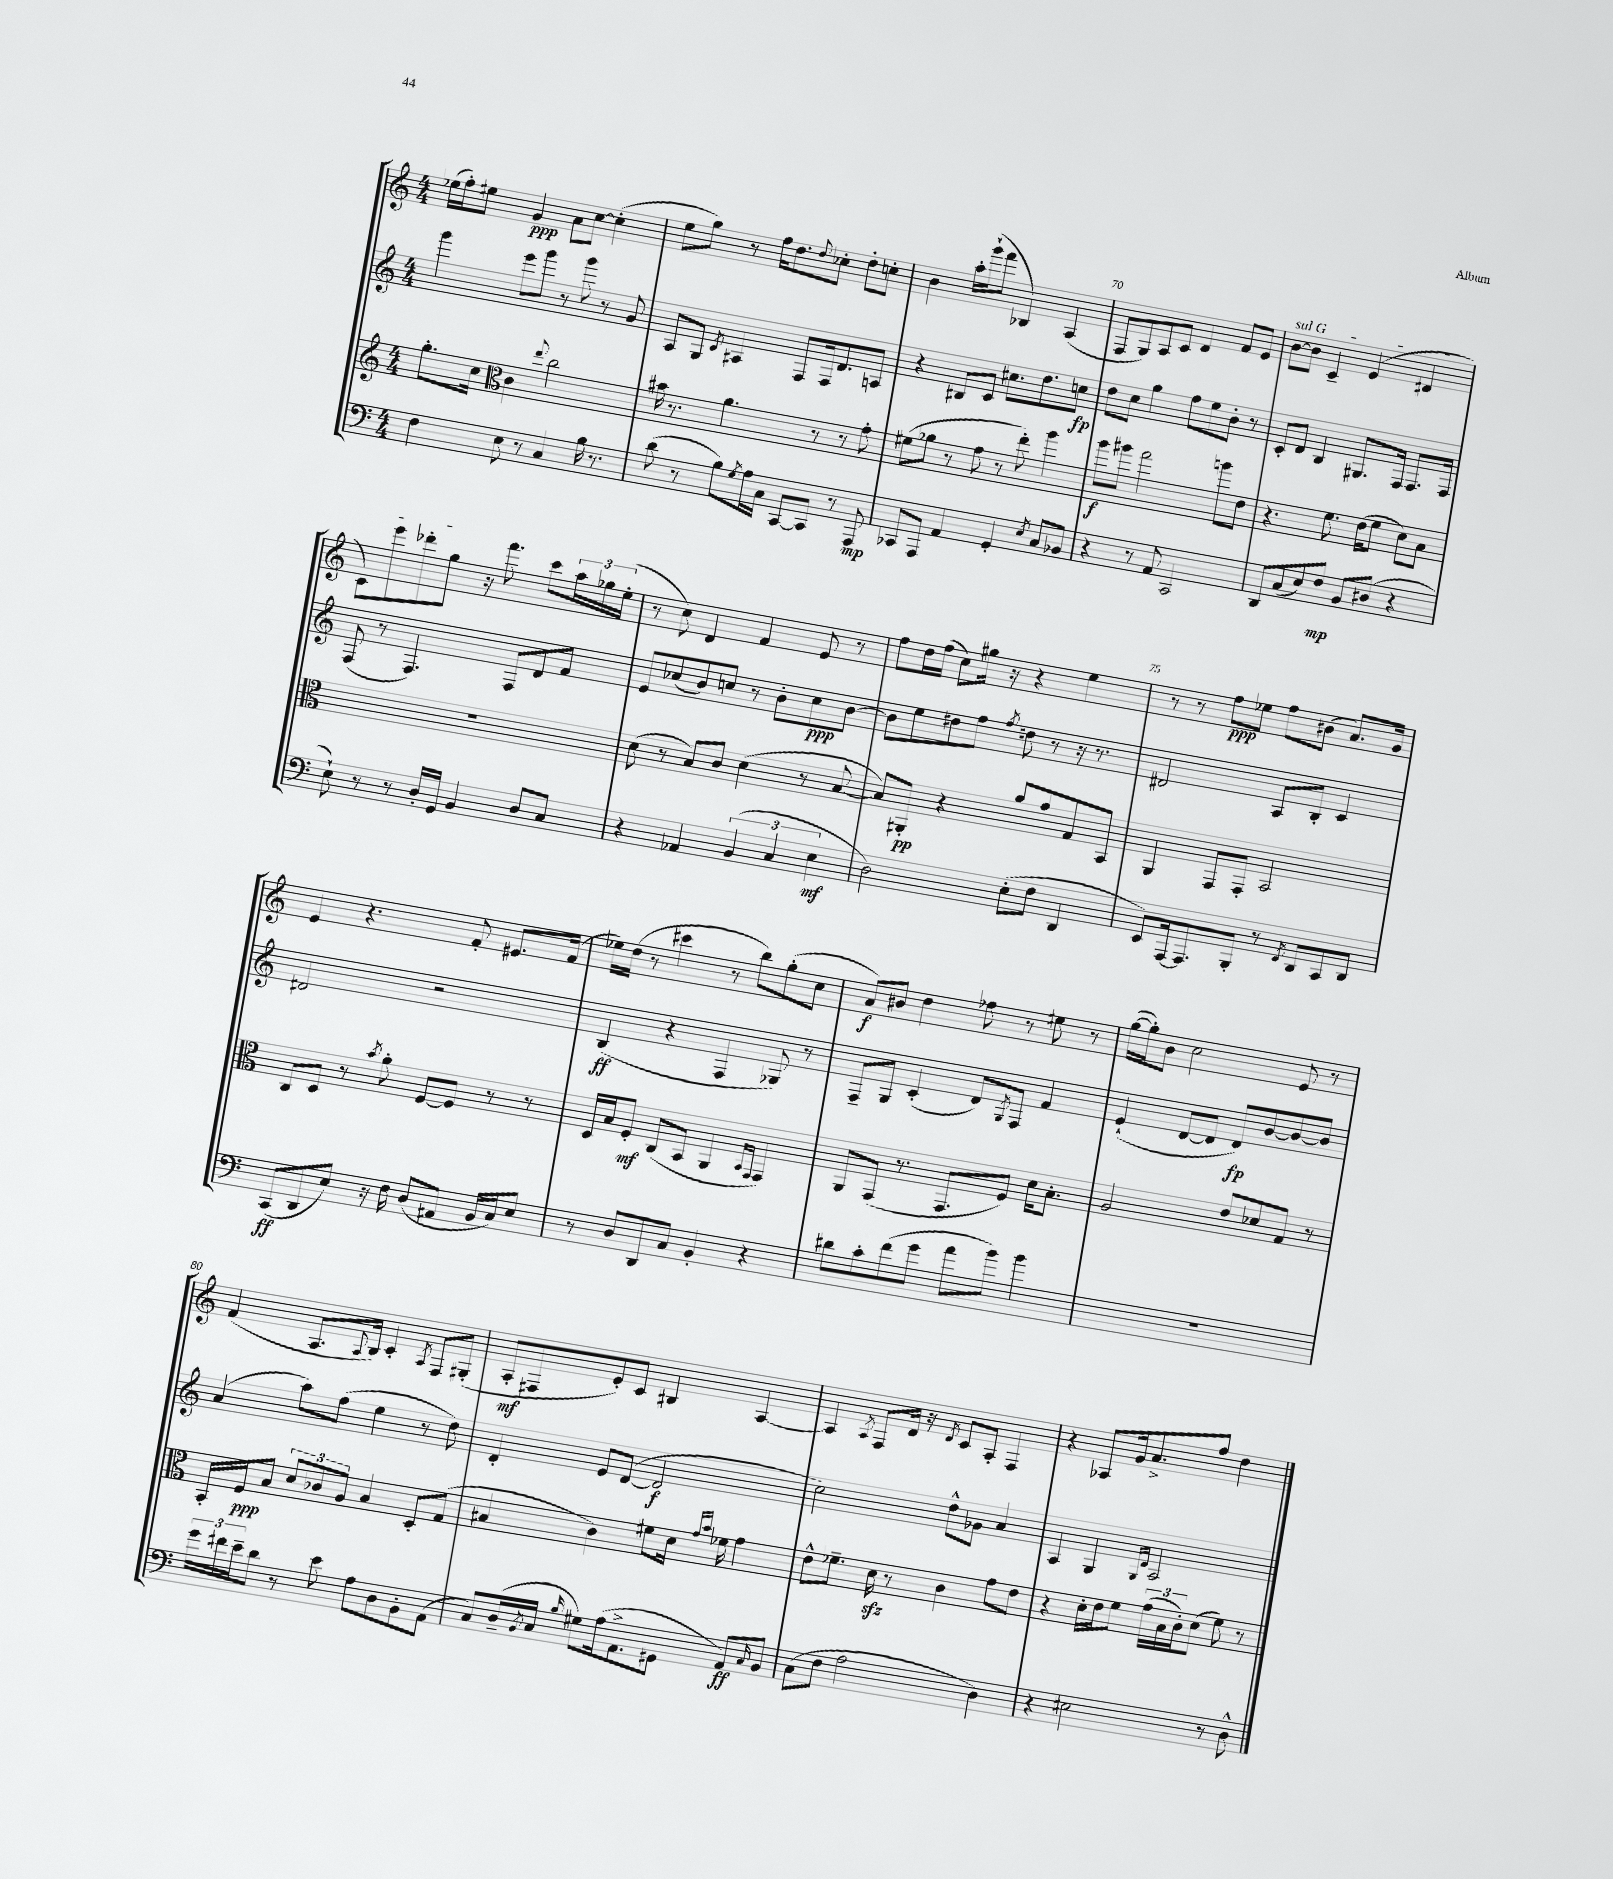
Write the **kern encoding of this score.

**kern	**dynam	**kern	**dynam	**kern	**dynam	**kern	**dynam
*part4	*part4	*part3	*part3	*part2	*part2	*part1	*part1
*staff4	*staff4	*staff3	*staff3	*staff2	*staff2	*staff1	*staff1
*clefF4	*	*clefG2	*	*clefG2	*	*clefG2	*
*k[]	*	*k[]	*	*k[]	*	*k[]	*
*M4/4	*	*M4/4	*	*M4/4	*	*M4/4	*
=67	=67	=67	=67	=67	=67	=67	=67
4F\	.	8.gg'\L	.	4ggg\	.	(16ee-X\LL	.
.	.	.	.	.	.	16ff'\J)	.
.	.	.	.	.	.	8ee#X\J	.
.	.	16cc\Jk	.	.	.	.	.
*	*	*clefC3	*	*	*	*	*
8E\	.	4c\	.	8eee\L	.	4g/	ppp
8r	.	.	.	8ggg\J	.	.	.
.	.	8qqee/	.	.	.	.	.
4C/	.	2cc\	.	8r	.	8a\L	.
.	.	.	.	8ggg\	.	[8cc\J	.
16B\	.	.	.	8r	.	(4cc'\]	.
8.r	.	.	.	.	.	.	.
.	.	.	.	8g/	.	.	.
=68	=68	=68	=68	=68	=68	=68	=68
(8d\	.	16b#X\	.	8A/L	.	8ee\L	.
.	.	8.r	.	.	.	.	.
8r	.	.	.	8G/J	.	8gg\J)	.
.	.	.	.	8qc/	.	.	.
8B\L)	.	4.a\	.	4A#X/	.	8r	.
8qG/	.	.	.	.	.	.	.
16A\L	.	.	.	.	.	16ff\KL	.
16C\JJ	.	.	.	.	.	8.dd\	.
[8CC/L	.	.	.	8F/L	.	.	.
.	.	.	.	.	.	8qqdd/	.
8CC/J]	.	8r	.	16F/k	.	8cc-X'\J	.
.	.	.	.	8.d/	.	.	.
8r	.	8r	.	.	.	8dd'\L	.
8AAA/	mp	8g'\	.	8An/J	.	8ccn'\J	.
=69	=69	=69	=69	=69	=69	=69	=69
8CC-X/L	.	(8f#X\L	.	4r	.	4b\	.
8AAA/J	.	8a-X\J	.	.	.	.	.
4AA/	.	8r	.	8B#X/L	.	16aa'\LL	.
.	.	.	.	.	.	(16ggg`\J	.
.	.	8g\	.	8c/J	.	8fff\J	.
4GG'/	.	8r	.	8.cc#X\L	.	4B-X/)	.
.	.	8ee'\)	.	.	.	.	.
.	.	.	.	8.dd\	.	.	.
8qE/	.	.	.	.	.	.	.
8C/L	.	4aa\	.	.	.	(4A/	.
8BB-X/J	.	.	.	8ccn\J	fp	.	.
=70	=70	=70	=70	=70	=70	=70	=70
4r	.	8aa\L	f	8dd\L	.	8F/L	.
.	.	8aa#X\J	.	8cc\J	.	8G/)	.
8r	.	2gg\	.	4gg\	.	8A/	.
8AA/	.	.	.	.	.	8c/J	.
2CC/	.	.	.	8ff\L	.	4d/	.
.	.	.	.	8ee\	.	.	.
.	.	8aan\L	.	8b'\J	.	8f/L	.
.	.	8e\J	.	8r	.	8e/J	.
=71	=71	=71	=71	=71	=71	=71	=71
!	!	!	!	!	!	!LO:TX:a:i:t=sul G	!
8DD/L	.	4.r	.	8c'/L	.	[8b\L	.
(8C/	.	.	.	8d/J	.	8b\J]	.
8E/)	.	.	.	4B/	.	4c~/	.
8F/J	mp	8.f\	.	.	.	.	.
8BB/L	.	.	.	8.G#X/L	.	(4e/	.
.	.	(16e\KL	.	.	.	.	.
(8D#X/J	.	8f\J	.	.	.	.	.
.	.	.	.	16F/Jk	.	.	.
4r	.	8d\L)	.	8.F/L	.	4d#X/	.
.	.	8B\J	.	.	.	.	.
.	.	.	.	16F/Jk	.	.	.
!!LO:LB:g=z
=72	=72	=72	=72	=72	=72	=72	=72
8E`\)	.	1r	.	(8F/	.	8c\L)	.
8r	.	.	.	8r	.	8eee\	.
8r	.	.	.	4.F/)	.	8ddd-X'\	.
16D'/LL	.	.	.	.	.	8gg\J	.
16GG/JJ	.	.	.	.	.	.	.
4BB/	.	.	.	.	.	16r	.
.	.	.	.	.	.	8.fff\	.
.	.	.	.	8F/L	.	.	.
8D/L	.	.	.	8d/	.	8ccc\L	.
8C/J	.	.	.	8f/J	.	24aa\L	.
.	.	.	.	.	.	24gg-X\	.
.	.	.	.	.	.	(24ee'\JJ	.
=73	=73	=73	=73	=73	=73	=73	=73
4r	.	(8d\	.	8e/L	.	8r	.
.	.	8r	.	(8cc-X/	.	8cc\)	.
4AA-X/	.	8B/L)	.	8b/)	.	4d/	.
.	.	8c/J	.	8ccn/J	.	.	.
(6BB/	.	(4d\	.	8r	.	4f/	.
.	.	.	.	8b'\L	.	.	.
6C/	.	.	.	.	.	.	.
.	.	8r	.	8cc\	ppp	8e/	.
6E\	mf	.	.	.	.	.	.
.	.	[8B/	.	[8b\J	.	8r	.
=74	=74	=74	=74	=74	=74	=74	=74
2D\)	.	8B/L])	.	8b\L]	.	8ff\L	.
.	.	8AA#X'/J	pp	8ee\	.	16dd\L	.
.	.	.	.	.	.	(16ff\JJ	.
.	.	4r	.	8dd#X\	.	8cc\L)	.
.	.	.	.	8ff\J	.	16gg#X\Jk	.
.	.	.	.	.	.	16r	.
.	.	.	.	8qff/	.	.	.
(8E'\L	.	8a/L	.	8ddn\	.	4r	.
8F\J	.	8g/	.	8r	.	.	.
4DD/	.	8G/	.	16r	.	4ee\	.
.	.	.	.	8.r	.	.	.
.	.	8BB/J	.	.	.	.	.
=75	=75	=75	=75	=75	=75	=75	=75
8EE/L)	.	4AA/	.	2d#X/	.	8r	.
[16AAA/k	.	.	.	.	.	8r	.
8.AAA/]	.	.	.	.	.	.	.
.	.	8GG/L	.	.	.	8ff\L	ppp
8BBB'/J	.	8GG'/J	.	.	.	8ee-X\J	.
8r	.	2BB/	.	8A/L	.	8ff\L	.
8qFF/	.	.	.	.	.	.	.
8DD/L	.	.	.	8B'/J	.	(8b#X\J	.
8CC/	.	.	.	4c/	.	8.a/L)	.
8DD/J	.	.	.	.	.	.	.
.	.	.	.	.	.	16g/Jk	.
!!LO:LB:g=z
=76	=76	=76	=76	=76	=76	=76	=76
(8CC/L	ff	8C/L	.	2d#X/	.	4e/	.
8DD/	.	8D/J	.	.	.	.	.
8E/J)	.	8r	.	.	.	4.r	.
.	.	8qb/	.	.	.	.	.
16r	.	8a'\	.	.	.	.	.
16F\	.	.	.	.	.	.	.
(8D/L	.	[8F/L	.	2r	.	.	.
8AA#X/J	.	8F/J]	.	.	.	8f'/	.
16BB/LL	.	8r	.	.	.	8.e#X/L	.
16C/J)	.	.	.	.	.	.	.
8E/J	.	8r	.	.	.	.	.
.	.	.	.	.	.	(16f/Jk	.
=77	=77	=77	=77	=77	=77	=77	=77
8r	.	16D/LL	.	(4B/	ff	16ee-X\LL)	.
.	.	16B/J	.	.	.	(16dd\JJ	.
8D/L	.	8F'/J	mf	.	.	8r	.
8DD/	.	(8C/L	.	4r	.	4ccc#X\	.
8C/J	.	8BB/J	.	.	.	.	.
4BB'/	.	4AA/	.	4F/	.	8r	.
.	.	.	.	.	.	8bb\L)	.
.	.	16qqBB/LL	.	.	.	.	.
.	.	16qqGG/JJ	.	.	.	.	.
4r	.	4GG/)	.	8G-X/)	.	(8gg'\	.
.	.	.	.	8r	.	8cc\J	.
=78	=78	=78	=78	=78	=78	=78	=78
8d#X\L	.	8AA/L	.	8F~/L	.	8a/L)	f
8c'\	.	(8GG/J	.	8G/J	.	8b#X/J	.
(8f\	.	8.r	.	(4c'/	.	4dd\	.
8g\J	.	.	.	.	.	.	.
.	.	8.GG/L	.	.	.	.	.
8a\L	.	.	.	8d/L)	.	8ff-X\	.
.	.	.	.	8qG/	.	.	.
8b\J)	.	8F/J)	.	8F/J	.	8r	.
4b\	.	16d\KL	.	4f/	.	8ee#X\	.
.	.	8.B'\J	.	.	.	.	.
.	.	.	.	.	.	8r	.
=79	=79	=79	=79	=79	=79	=79	=79
1r	.	2A/	.	(4e`/	.	([16gg\LL	.
.	.	.	.	.	.	16gg'\J])	.
.	.	.	.	.	.	8b\J	.
.	.	.	.	[8d/L	.	2cc\	.
.	.	.	.	8d/J]	.	.	.
.	.	8e/L	.	8d/L)	fp	.	.
.	.	8d-X/	.	[8b/	.	.	.
.	.	8G/J	.	8b/_	.	8e/	.
.	.	8r	.	8b/J]	.	8r	.
!!LO:LB:g=z
=80	=80	=80	=80	=80	=80	=80	=80
24g\LL	.	16BB'/LL	.	(4a/	.	(4f/	.
24f#X\	.	.	.	.	.	.	.
.	.	16F/J	ppp	.	.	.	.
24e~\J	.	.	.	.	.	.	.
8d\J	.	8B/J	.	.	.	.	.
8r	.	12d/L	.	8aa\L)	.	8.A/L	.
.	.	12c-X/	.	.	.	.	.
8e\	.	.	.	(8ff\J	.	.	.
.	.	12A/J	.	.	.	.	.
.	.	.	.	.	.	8qqA/	.
.	.	.	.	.	.	16B/Jk)	.
8A\L	.	4B/	.	4ee\	.	4c'/	.
8D\	.	.	.	.	.	.	.
.	.	.	.	.	.	8qA/	.
8BB'\	.	8D'/L	.	8r	.	8F/L	.
(8AA\J	.	(8G/J	.	8dd\)	.	(8G#X'/J	.
=81	=81	=81	=81	=81	=81	=81	=81
8C/L)	.	4B#X/	.	4d'/	.	8A'/L	mf
(16D~/L	.	.	.	.	.	8F#X/	.
8qBB/	.	.	.	.	.	.	.
16C/JJ	.	.	.	.	.	.	.
16qqB/	.	.	.	.	.	.	.
8G#X\L)	.	4c\)	.	8e/L	.	8e'/)	.
(16A\k	.	.	.	([8d/J	.	8c/J	.
8.AA^\	.	.	.	.	.	.	.
.	.	8f#X\L	.	2d/]	f	4B#X/	.
8GG#X\J	.	16d\Jk	.	.	.	.	.
.	.	16qqg/LL	.	.	.	.	.
.	.	16qqb/JJ	.	.	.	.	.
.	.	16f-X\	.	.	.	.	.
8AA/L)	ff	4g\	.	.	.	[4A/	.
16qqC/	.	.	.	.	.	.	.
8BB/J	.	.	.	.	.	.	.
=82	=82	=82	=82	=82	=82	=82	=82
(8C\L	.	8e^^\L	.	2cc\)	.	4A/]	.
8F\J	.	8.f-X~\J	.	.	.	.	.
.	.	.	.	.	.	8qA/	.
2A\	.	.	.	.	.	8F/L	.
.	.	16dzz\	.	.	.	.	.
.	.	8r	.	.	.	16d/Jk	.
.	.	.	.	.	.	16r	.
.	.	.	.	.	.	8qd/	.
.	.	4c\	.	8dd^^\L	.	8c/L	.
.	.	.	.	8g-X\J	.	8A'/J	.
4D\)	.	8g\L	.	4a/	.	4F/	.
.	.	8e\J	.	.	.	.	.
=83	=83	=83	=83	=83	=83	=83	=83
4r	.	4r	.	4A/	.	4r	.
2E#X\	.	16d'\LL	.	4G/	.	8A-X/L	.
.	.	16e\J	.	.	.	.	.
.	.	8f\J	.	.	.	16g/k	.
.	.	.	.	.	.	8.a^/	.
.	.	.	.	16qqG/LL	.	.	.
.	.	.	.	16qqd/JJ	.	.	.
.	.	(24g\LL	.	2A/	.	.	.
.	.	24B\	.	.	.	.	.
.	.	24c'\J)	.	.	.	.	.
.	.	(8d\J	.	.	.	8ff/J	.
8r	.	8f\)	.	.	.	4dd\	.
8D^^\	.	8r	.	.	.	.	.
==	==	==	==	==	==	==	==
*-	*-	*-	*-	*-	*-	*-	*-
